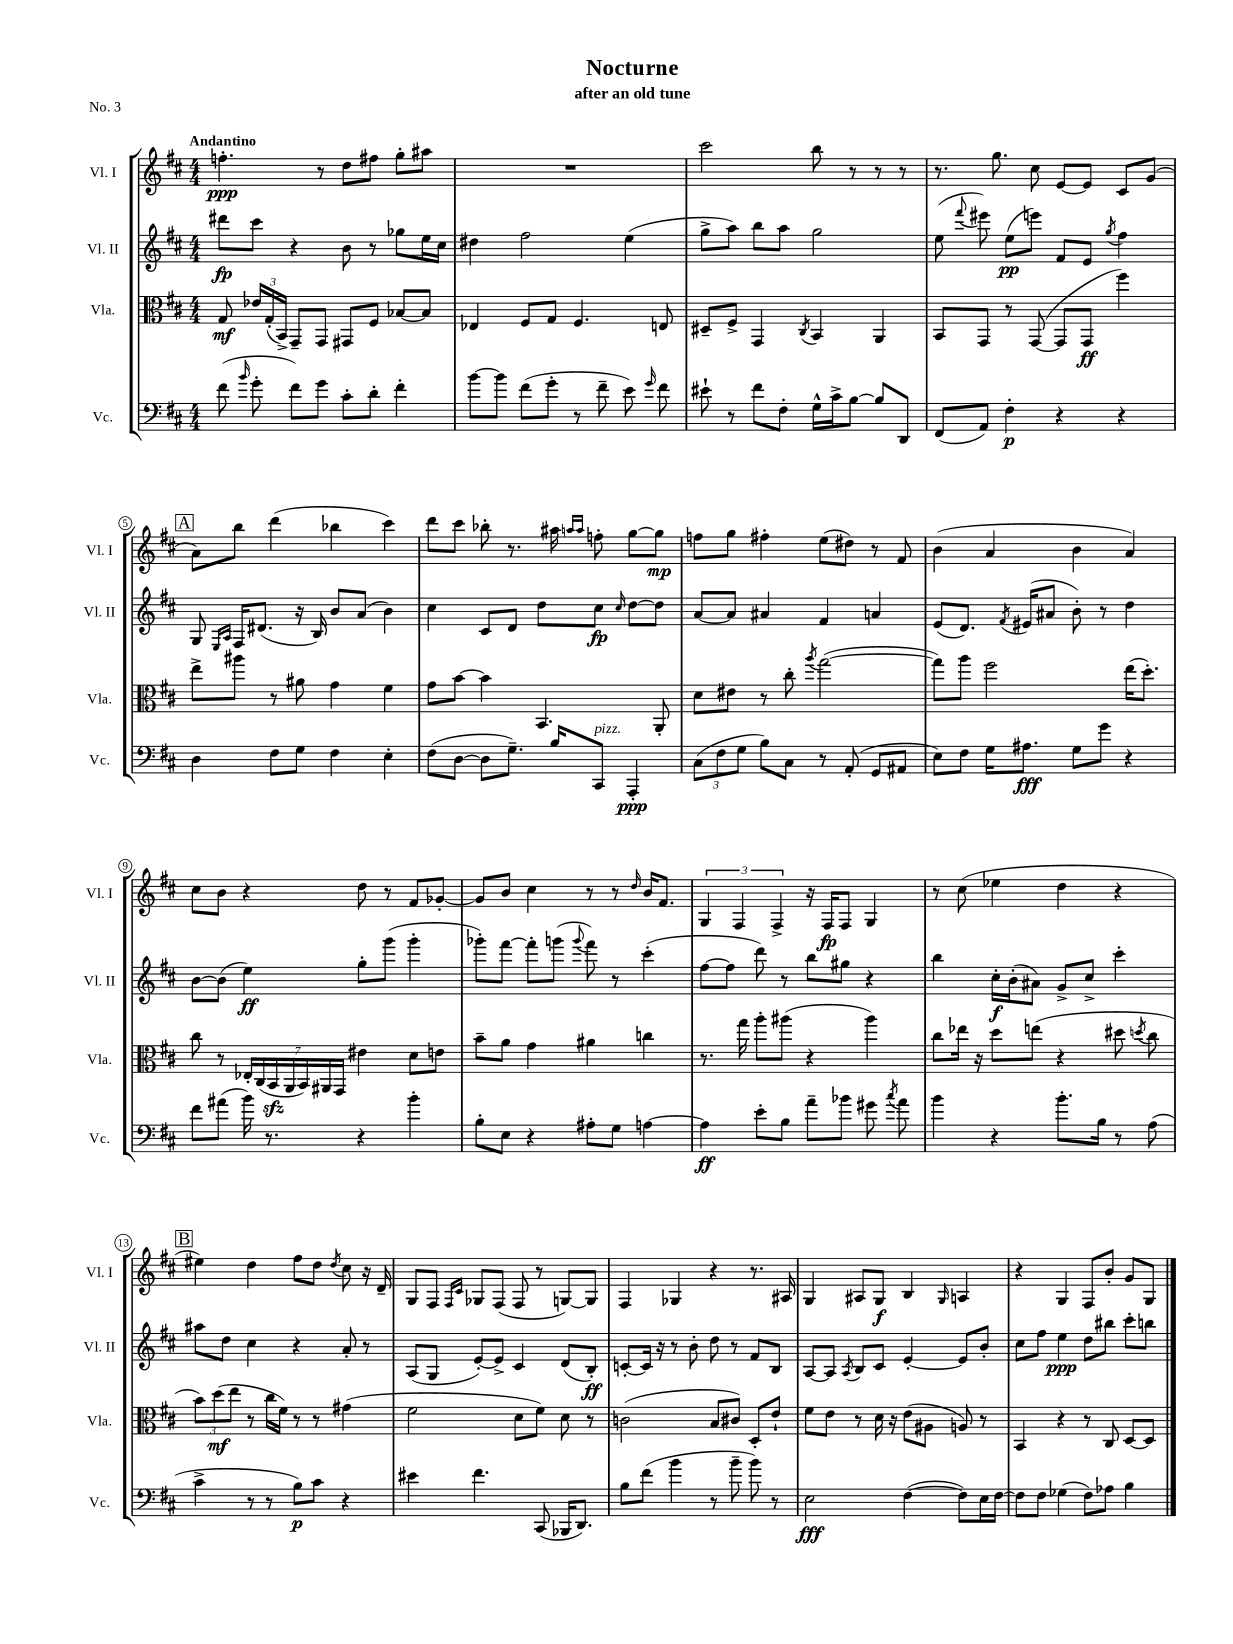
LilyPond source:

\header { title = "Nocturne" subtitle = "after an old tune" piece = "No. 3" }
<<
\new StaffGroup <<
\new Staff = "s0" \with { instrumentName = "Vl. I" shortInstrumentName = "Vl. I" } {
    \clef treble \key d \major \numericTimeSignature \time 4/4 \tempo "Andantino"
    \autoBeamOff f''4.-.\ppp r8 d''8[ fis''8] g''8[-. ais''8] |
    R1 |
    cis'''2 b''8 r8 r8 r8 |
    r8. g''8. cis''8 e'8[~ e'8] cis'8[ g'8]( |
    \mark \markup { \box "A" } a'8[) b''8] d'''4( bes''4 cis'''4) |
    d'''8[ cis'''8] bes''8-. r8. ais''16 \grace { a''16[ a''16] } f''8-. g''8[~ g''8]\mp |
    f''8[ g''8] fis''4-. e''8[( dis''8]) r8 fis'8 |
    b'4( a'4 b'4 a'4) |
    cis''8[ b'8] r4 d''8 r8 fis'8[ ges'8]~-. |
    ges'8[ b'8] cis''4 r8 r8 \grace { d''16 } b'16[ fis'8.] |
    \tuplet 3/2 { g4 fis4 fis4-> } r16 fis16[\fp fis8] g4 |
    r8 cis''8( ees''4 d''4 r4 |
    \mark \markup { \box "B" } eis''4) d''4 fis''8[ d''8] \acciaccatura { d''8 } cis''8 r16 d'16-- |
    g8[ fis8] \grace { fis16[ cis'16] } ges8[ fis8]( fis8 r8 g8[~) g8] |
    fis4 ges4 r4 r8. ais16 |
    g4 ais8[ g8]\f b4 \grace { g16 } a4 |
    r4 g4 fis8[ b'8]-. g'8[ g8] \bar "|." |
}
\new Staff = "s1" \with { instrumentName = "Vl. II" shortInstrumentName = "Vl. II" } {
    \clef treble \key d \major \numericTimeSignature \time 4/4
    \autoBeamOff dis'''8[\fp cis'''8] r4 b'8 r8 ges''8[ e''16 cis''16] |
    dis''4 fis''2 e''4( |
    g''8[-> a''8]) b''8[ a''8] g''2 |
    e''8( \appoggiatura { fis'''8 } eis'''8) e''8[\pp( e'''8]) fis'8[ e'8] \acciaccatura { g''8 } fis''4 |
    \mark \markup { \box "A" } g8 \grace { e16[ a16] } fis16[ dis'8.]( r16 b16) b'8[ a'8]( b'4) |
    cis''4 cis'8[ d'8] d''8[ cis''8]\fp \grace { cis''16 } d''8[~ d''8] |
    a'8[~ a'8] ais'4 fis'4 a'4 |
    e'8[( d'8.]) \acciaccatura { fis'8 } eis'16[( ais'8] b'8-.) r8 d''4 |
    b'8[~ b'8]( e''4\ff) g''8[-. g'''8]( g'''4-. |
    ges'''8[-.) fis'''8]~ fis'''8[-. g'''8]( \appoggiatura { g'''8 } fis'''8) r8 cis'''4-.( |
    fis''8[~ fis''8] d'''8) r8 b''8[ gis''8] r4 |
    b''4 cis''16[-.\f b'16-.( ais'8]) g'8[-> cis''8]-> cis'''4-. |
    \mark \markup { \box "B" } ais''8[ d''8] cis''4 r4 a'8-. r8 |
    a8[( g8] e'8[~-.) e'8]-> cis'4 d'8[( b8]-.\ff) |
    c'8[~-. c'16] r16 r8 b'8-. d''8 r8 fis'8[ b8] |
    a8[~ a8] \acciaccatura { a8 } b8[ cis'8] e'4~-. e'8[ b'8]-. |
    cis''8[ fis''8] e''4\ppp d''8[ bis''8] cis'''8[-. b''8] \bar "|." |
}
\new Staff = "s2" \with { instrumentName = "Vla." shortInstrumentName = "Vla." } {
    \clef alto \key d \major \numericTimeSignature \time 4/4
    \autoBeamOff g8\mf \tuplet 3/2 { ees'16[ g16-.( b,16]->) } g,8[-- g,8] gis,8[ fis8] bes8[~ bes8] |
    ees4 fis8[ g8] fis4. e8 |
    dis8[-- fis8]-> g,4 \acciaccatura { cis8 } b,4 a,4 |
    b,8[ g,8] r8 g,8~( g,8[ g,8]\ff fis''4) |
    \mark \markup { \box "A" } e''8[-> ais''8] r8 ais'8 g'4 fis'4 |
    g'8[ b'8]~ b'4 b,4. a,8-. |
    d'8[ eis'8] r8 cis''8-. \acciaccatura { a''8 } g''2~( |
    g''8[) a''8] fis''2 e''16[( d''8.]-.) |
    cis''8 r8 \tuplet 7/4 { ees16[-. cis16( b,16\sfz a,16 b,16) ais,16 g,16] } eis'4 d'8[ e'8] |
    b'8[-- a'8] g'4 ais'4 c''4 |
    r8. g''16 a''8[-. ais''8]( r4 ais''4) |
    cis''8[ ees''16] r16 d''8[ e''8]( r4 dis''8 \acciaccatura { d''8 } cis''8 |
    \mark \markup { \box "B" } \tuplet 3/2 { b'8[) d''8\mf( e''8] } r8 cis''16[ fis'16]) r8 r8 gis'4( |
    fis'2 d'8[ fis'8]) d'8 r8 |
    c'2( b8[ cis'8]) d8[-. e'8]-! |
    fis'8[ e'8] r8 d'16 r16 e'8[( ais8] a8) r8 |
    b,4 r4 r8 cis8 d8[~ d8] \bar "|." |
}
\new Staff = "s3" \with { instrumentName = "Vc." shortInstrumentName = "Vc." } {
    \clef bass \key d \major \numericTimeSignature \time 4/4
    \autoBeamOff fis'8( \grace { b'16 } g'8-. fis'8[) g'8] cis'8[-. d'8]-. fis'4-. |
    b'8[~ b'8] fis'8[( g'8]-. r8 fis'8-- e'8) \grace { g'16 } fis'8 |
    eis'8-! r8 fis'8[ fis8]-. g16[-^ cis'16-> b8]~ b8[ d,8] |
    fis,8[( a,8]) fis4-.\p r4 r4 |
    \mark \markup { \box "A" } d4 fis8[ g8] fis4 e4-. |
    fis8[( d8]~ d8[ g8.]--) b16[ cis,8]^\markup { \italic "pizz." } a,,4-.\ppp |
    \tuplet 3/2 { cis8[( fis8 g8] } b8[) cis8] r8 a,8-.( g,8[ ais,8] |
    e8[) fis8] g16[ ais8.]\fff g8[ g'8] r4 |
    fis'8[ ais'8]( b'16) r8. r4 b'4-. |
    b8[-. e8] r4 ais8[-. g8] a4~ |
    a4\ff e'8[-. b8] a'8[-- bes'8] gis'8 \acciaccatura { cis''8 } a'8 |
    b'4 r4 b'8.[-. b16] r8 a8( |
    \mark \markup { \box "B" } cis'4-> r8 r8 b8[\p) cis'8] r4 |
    eis'4 fis'4. cis,8( bes,,16[ d,8.]) |
    b8[ fis'8]( b'4 r8 b'8-- b'8) r8 |
    e2\fff fis4~( fis8[) e16 fis16]~ |
    fis8[ fis8] ges4( fis8[) aes8] b4 \bar "|." |
}
>>
>>
\layout { \context { \Score \override BarNumber.stencil = #(make-stencil-circler 0.1 0.3 ly:text-interface::print) } }
